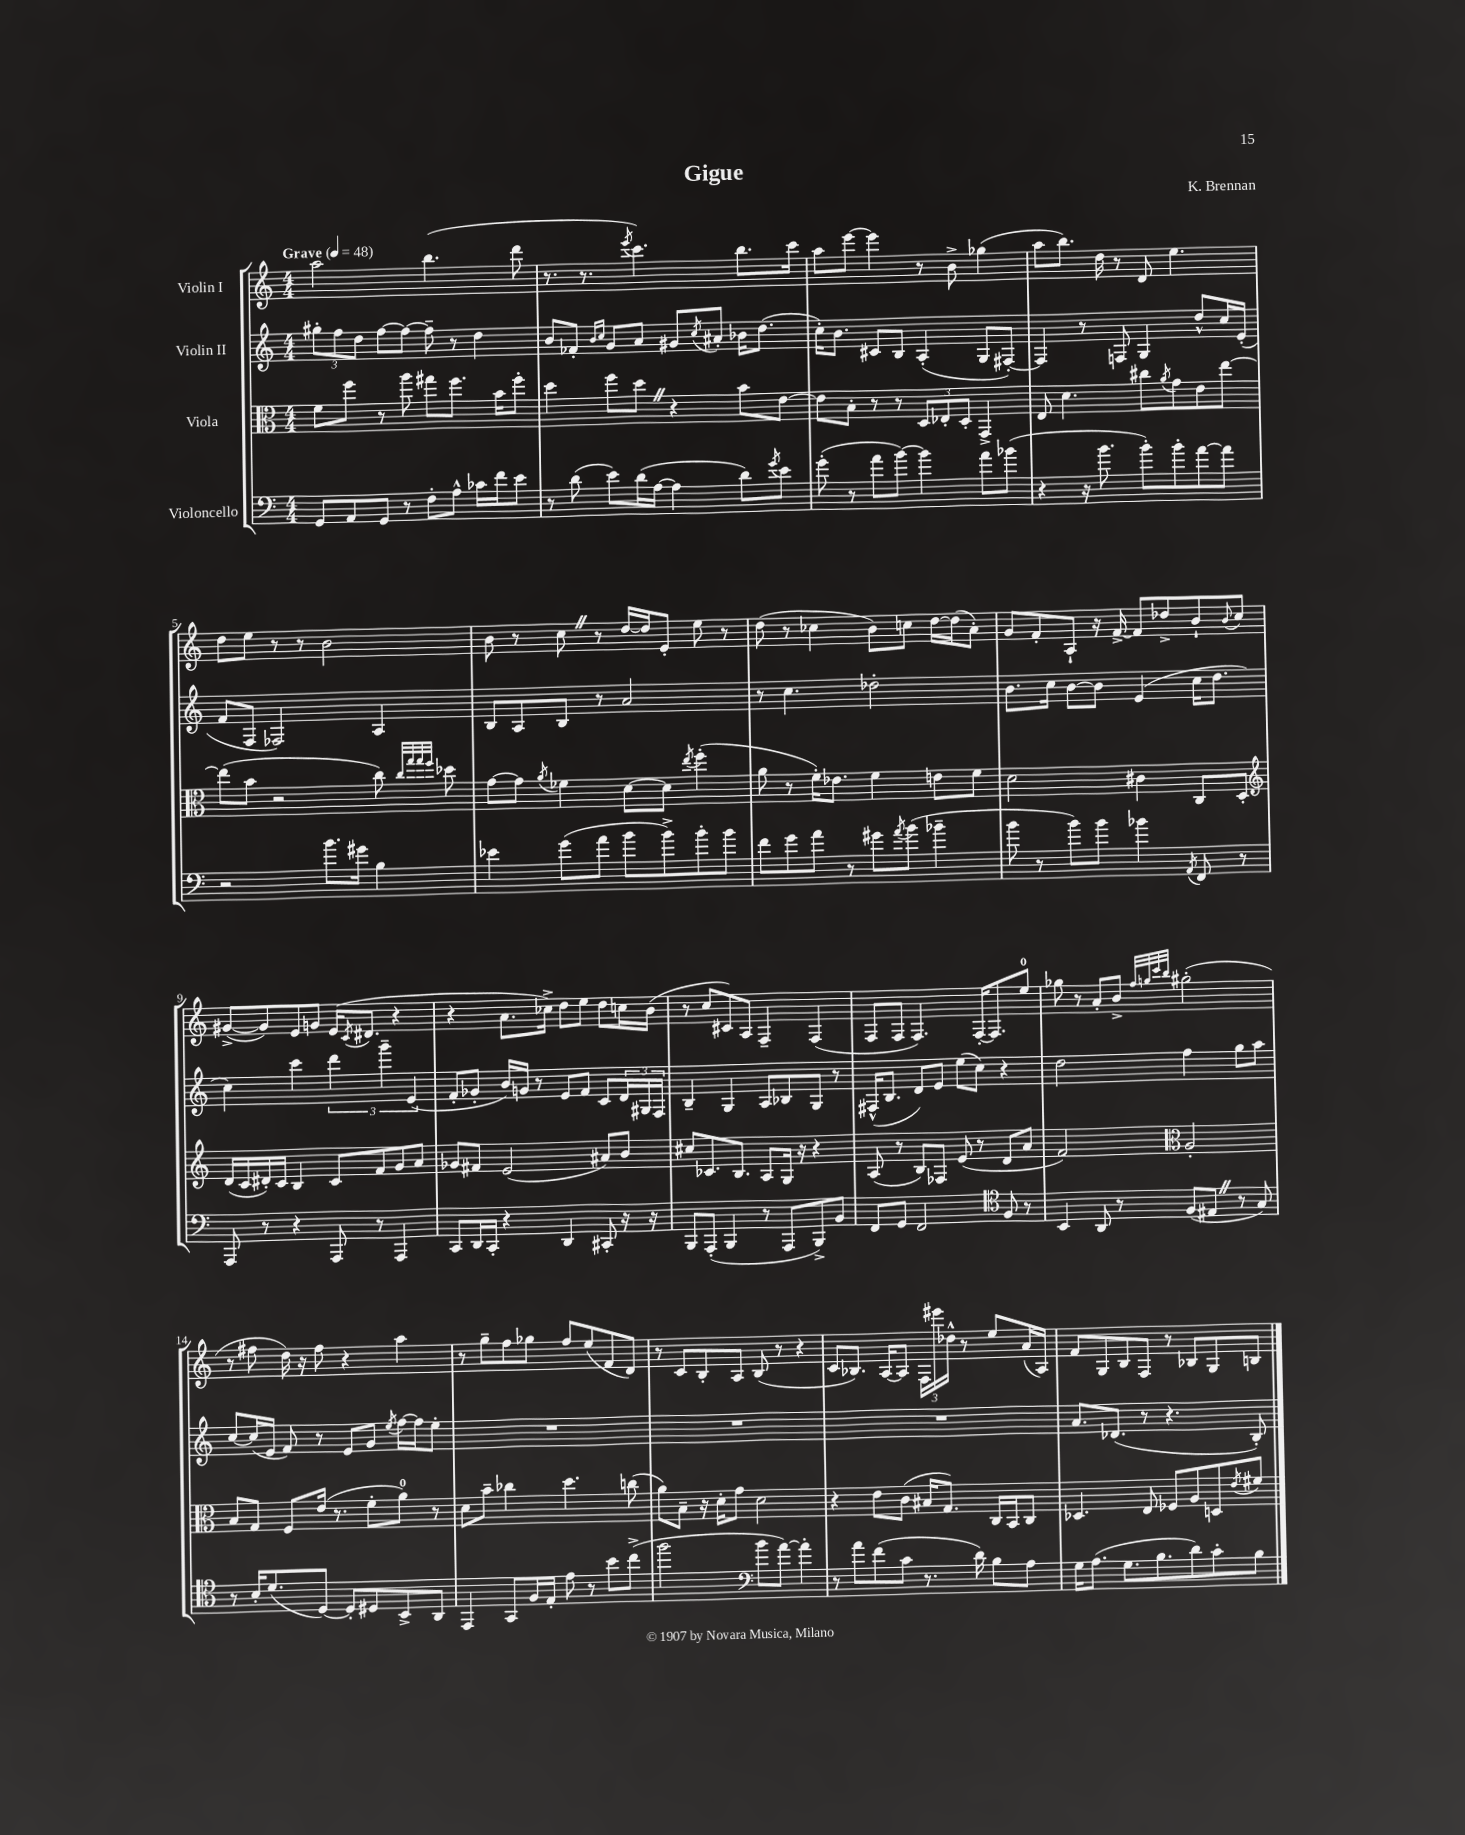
\header { title = "Gigue" composer = "K. Brennan" }
<<
\new StaffGroup <<
\new Staff = "s0" \with { instrumentName = "Violin I" } {
    \clef treble \key c \major \numericTimeSignature \time 4/4 \tempo "Grave" 4 = 48
    a''2 b''4.( d'''8 |
    r8. r8. \acciaccatura { e'''8 } c'''4.) b''8. c'''16 |
    a''8 e'''8~ e'''4 r8 b'8-> ges''4( |
    a''8 b''8.) d''16 r8 d'8 e''4. |
    d''8 e''8 r8 r8 b'2 |
    b'8 r8 c''8 \once \override BreathingSign.text = \markup { \musicglyph "scripts.caesura.straight" } \breathe r8 d''16~ d''16 e'8-. e''8 r8 |
    d''8( r8 ces''4 b'8) c''8 d''16~ d''16( a'8-.) |
    g'8 f'8-. a8-! r16 f'16~-> f'8 des''8-> b'8-! \appoggiatura { b'8 } c''8 |
    gis'8~->( gis'8) e'8 g'8 e'16( \acciaccatura { c'8 } dis'8. r4 |
    r4 a'8. ces''16->) d''8 e''8 d''8 c''16 b'16( |
    r8 c''8 cis'8) a8 f4-- f4( |
    f8 f8 f4.) f16~-. f8. e''8-0 |
    ges''8 r8 a'8-. b'8-> \grace { f''32 g''32 c'''32 b''32 } gis''2-.( |
    r8 fis''8 d''16) r16 fis''8 r4 a''4 |
    r8 g''8-- f''8 ges''8 f''8 e''8( f'8 d'8) |
    r8 c'8 b8-. a8 b8( r8 r4 |
    c'8 bes8.) a16~ a8 \tuplet 3/2 { f16 eis'''16 des''16-^ } r8 e''8 a'16( a16) |
    f'8 g8 b8 f8 r8 bes8 g8 b8 \bar "|." |
}
\new Staff = "s1" \with { instrumentName = "Violin II" } {
    \clef treble \key c \major \numericTimeSignature \time 4/4
    \tuplet 3/2 { gis''8-. f''8 d''8 } f''8~ f''8~ f''8-- r8 d''4 |
    b'8 fes'8-. \grace { b'16 c''16 } g'8 a'8 gis'8 \acciaccatura { c''8 } ais'8-. bes'16 d''8.( |
    c''16-.) b'8. cis'8 b8 a4-.( g8 fis8~-.) |
    fis4 r8 f8 g4 d''8-^ c''16 e'16-.( |
    f'8 f8 fes2) a4 |
    b8 a8 b8 r8 a'2 |
    r8 c''4. des''2-. |
    b'8. c''16 b'8~ b'8 e'4( c''16 d''8. |
    c''4) c'''4 \tuplet 3/2 { d'''4 g'''4-- e'4( } |
    f'8-. ges'8-. b'16) g'16 r8 e'8 f'8 c'8 \tuplet 3/2 { d'16 gis16 f16 } |
    b4-- g4 a8 bes8 g8 r8 |
    fis16-^( b8. d'8) e'8 e''8( c''8) r4 |
    d''2 f''4 g''8 a''8 |
    c''8~ c''16( e'16 f'8) r8 e'8 g'8 \acciaccatura { e''8 } f''16~ f''16 e''8-. |
    R1 |
    R1 |
    R1 |
    a'8. des'8.( r8 r4. b8-.) \bar "|." |
}
\new Staff = "s2" \with { instrumentName = "Viola" } {
    \clef alto \key c \major \numericTimeSignature \time 4/4
    f'8 f''8 r8 a''8 gis''8 f''8. b'16 f''8-. |
    d''4 f''8 d''8 \once \override BreathingSign.text = \markup { \musicglyph "scripts.caesura.straight" } \breathe r4 b'8 e'8~ |
    e'8 b8-. r8 r8 \tuplet 3/2 { d8 ees8-. d8-. } g,4-> |
    e8 d'4. cis''8 \acciaccatura { a'8 } g'8 e'8 e''8~ |
    e''8( b'8 r2 c''8) \grace { c''32 g''32 g''32 f''32 } des''8 |
    g'8~ g'8 \acciaccatura { a'8 } fes'4 d'8~ d'8 \acciaccatura { e''8 } f''4-.( |
    a'8 r8 f'16-.) ees'8. f'4 e'8 f'8 |
    d'2 cis'4 c8 d8-. |
    \clef treble d'16( c'16 dis'16-.) c'16 b4 c'8 f'8 g'8 a'8 |
    ges'8 fis'8 e'2( ais'8) b'8 |
    cis''8 ces'8. b8. a8 g16 r16 r4 |
    a8( r8 b8) fes8 e'8( r8 d'8 a'8 |
    f'2) \clef alto a2-. |
    b8 g8 f8 e'16( r8. f'8-. a'8-0) r8 |
    d'8 b'8-- ces''4 d''4. c''8( |
    a'8) b8-- r16 d'16-. g'8 d'2 |
    r4 e'8 c'8( bis16 g8.) c16 b,16 c8 |
    des4. e8 fes8 a8 d8 \acciaccatura { e'8 } fis'8 \bar "|." |
}
\new Staff = "s3" \with { instrumentName = "Violoncello" } {
    \clef bass \key c \major \numericTimeSignature \time 4/4
    g,8 a,8 g,8 r8 f8-. a8-^ ces'16 f'16 e'8 |
    r8 d'8( e'8) d'16( a16~ a4 d'8) \acciaccatura { g'8 } e'8 |
    g'8-.( r8 a'8 b'8~) b'4 a'8 bes'8( |
    r4 r16 b'8. b'8-.) b'8-. a'8~ a'8 |
    r2 b'8. gis'16 b4 |
    ees'4 g'8( a'8 b'8 b'8->) b'8-. b'8 |
    f'8 g'8 a'8 r8 gis'8 \acciaccatura { a'8 } b'8( bes'4-- |
    b'8 r8 b'8) b'8 bes'4 \acciaccatura { a,8 } f,8 r8 |
    a,,8 r8 r4 a,,8 r8 a,,4 |
    c,8 d,16 c,16-. r4 d,4 cis,8-. r16 r16 |
    b,,8 a,,8-.( b,,4 r8 a,,8 b,,8->) b,8 |
    f,8 g,8 f,2 \clef tenor f8 r8 |
    b,4 a,8 r8 f8( eis8 \once \override BreathingSign.text = \markup { \musicglyph "scripts.caesura.straight" } \breathe r8 g8) |
    r8 b16-. d'8.( d8~) d8-. dis8 b,8-> a,8 |
    e,4 g,8 f16 e16-. e'8 r8 b'8 c''8->( |
    f''2 \clef bass b'8 a'8~) a'4-. |
    r8 a'8 f'8( c'8 r8. d'16) b8 a8 |
    g16 a8.( g8. b8. d'8) c'8-. b8 \bar "|." |
}
>>
>>
